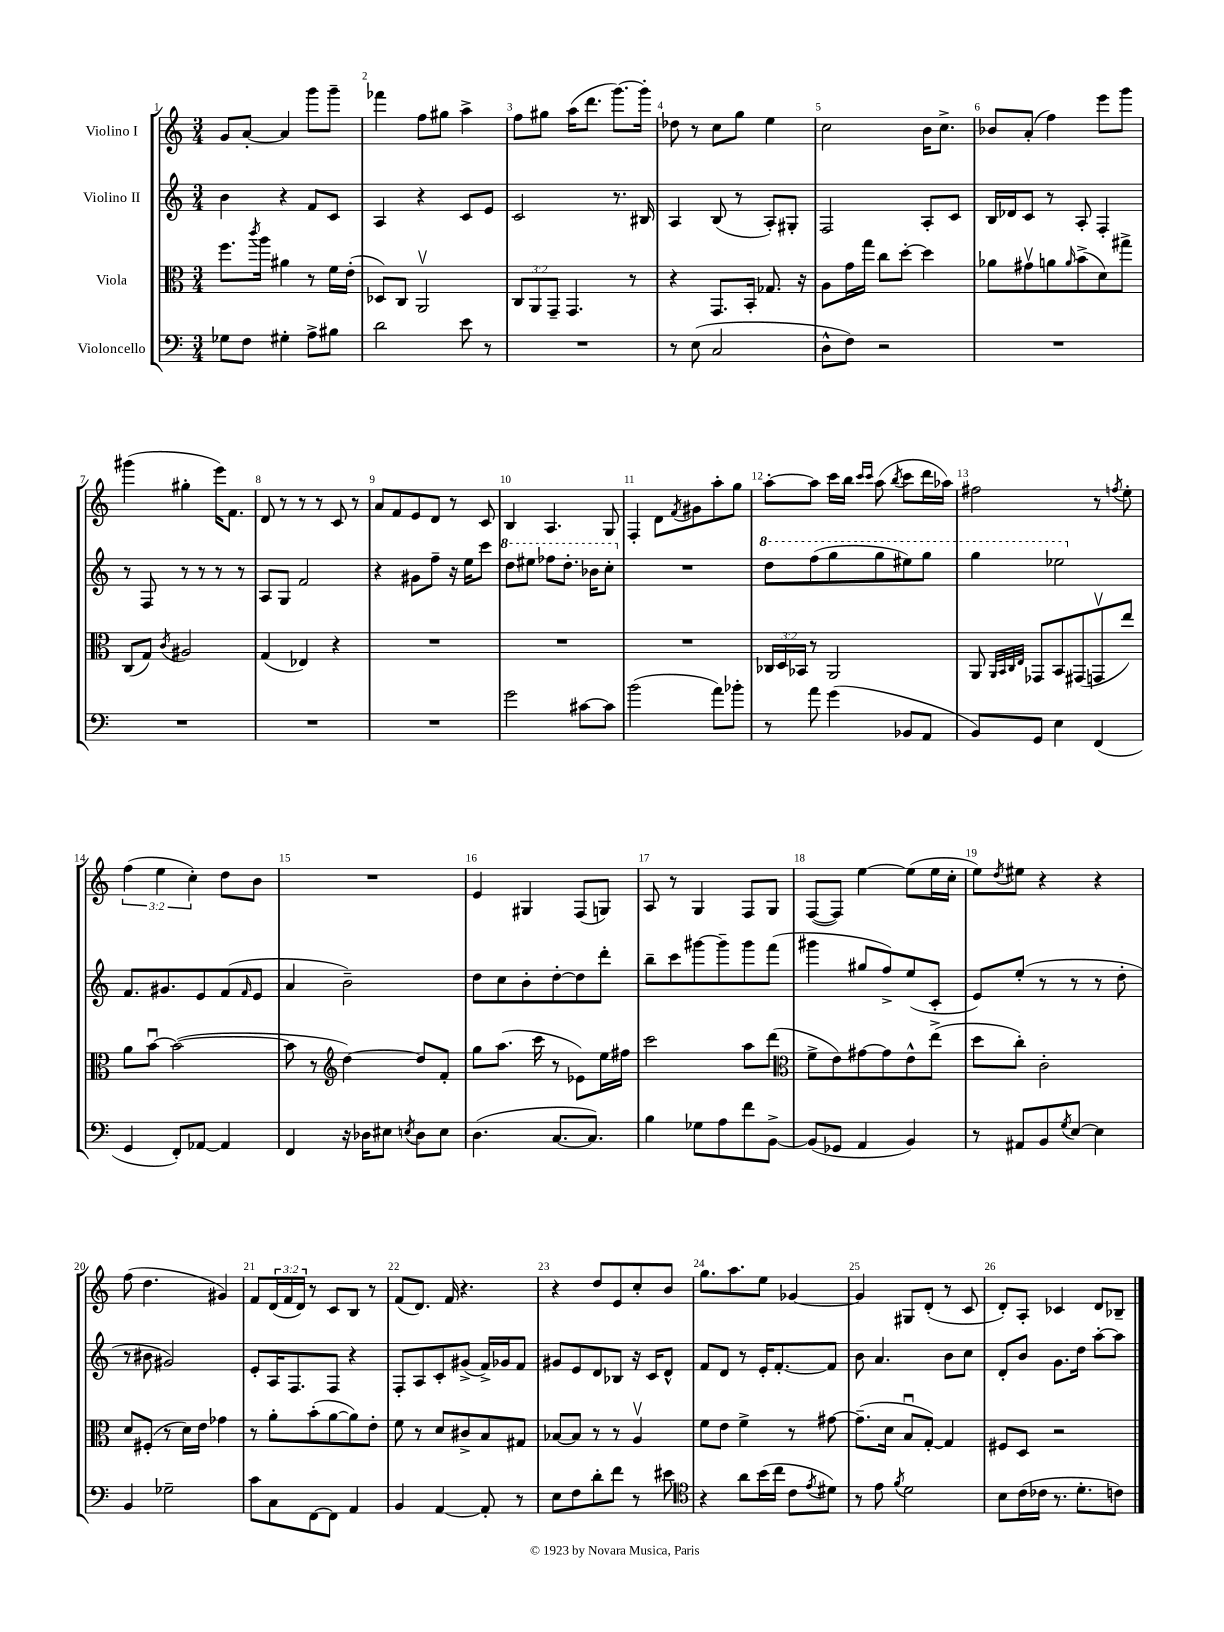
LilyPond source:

<<
\new StaffGroup <<
\new Staff = "s0" \with { instrumentName = "Violino I" } {
    \clef treble \key c \major \numericTimeSignature \time 3/4 \override Staff.TupletNumber.text = #tuplet-number::calc-fraction-text
    g'8 a'8~-. a'4 g'''8 g'''8-- |
    fes'''4 f''8 gis''8 a''4-> |
    f''8 gis''8 a''16( d'''8. g'''8.~) g'''16-. |
    des''8 r8 c''8 g''8 e''4 |
    c''2 b'16 c''8.-> |
    bes'8 a'8-.( f''4) e'''8 g'''8 |
    gis'''4( gis''4-. e'''16) f'8. |
    d'8 r8 r8 r8 c'8 r8 |
    a'8 f'8 e'8 d'8 r8 c'8 |
    b4 a4. g8 |
    f4-. d'8 \acciaccatura { f'8 } gis'8 a''8-. g''8 |
    a''8~-. a''8 c'''16 b''16 \grace { c'''16 c'''16 } a''8( \acciaccatura { b''8 } c'''8 d'''16 aes''16) |
    fis''2 r8 \acciaccatura { f''8 } e''8-. |
    \tuplet 3/2 { f''4( e''4 c''4-.) } d''8 b'8 |
    R2. |
    e'4 gis4 f8( g8) |
    a8 r8 g4 f8 g8 |
    f8~( f8) e''4~ e''8( e''16 c''16-. |
    e''8) \acciaccatura { d''8 } eis''8 r4 r4 |
    f''8( d''4. gis'4) |
    f'8 \tuplet 3/2 { d'16( f'16 d'16) } r8 c'8 b8 r8 |
    f'8( d'8.) f'16 r4. |
    r4 d''8 e'8 c''8-. b'8 |
    g''8. a''8. e''8 ges'4~ |
    ges'4 gis8 d'8-.( r8 c'8 |
    d'8-.) a8-. ces'4 d'8 bes8-- \bar "|." |
}
\new Staff = "s1" \with { instrumentName = "Violino II" } {
    \clef treble \key c \major \numericTimeSignature \time 3/4
    b'4 r4 f'8 c'8 |
    a4 r4 c'8 e'8 |
    c'2 r8. bis16 |
    a4 b8( r8 a8-.) gis8-. |
    f2 a8-. c'8 |
    b16 des'16 c'8 r8 a8-. f4-. |
    r8 f8 r8 r8 r8 r8 |
    a8 g8 f'2 |
    r4 gis'8 f''8-- r16 e''16 c'''8 |
    \ottava #1 d'''8 eis'''8 fes'''8 d'''8.-. bes''16 c'''8-. \ottava #0 |
    R2. |
    \ottava #1 d'''8 f'''8( g'''8 g'''8 eis'''8) g'''8 |
    g'''4 ees'''2 \ottava #0 |
    f'8. gis'8. e'8 f'8( \grace { f'16 } e'8 |
    a'4 b'2--) |
    d''8 c''8 b'8-. d''8~-. d''8 d'''8-. |
    b''8-- c'''8 gis'''8~ gis'''8-- gis'''8 f'''8( |
    gis'''4 gis''8 f''8->) e''8( c'8-. |
    e'8) e''8-.( r8 r8 r8 d''8-. |
    r8 bis'8 gis'2) |
    e'8-. a16 f8. f8 r4 |
    f8-. a8 c'8-. gis'8->( f'16->) ges'16 f'8 |
    gis'8 e'8 d'8 bes8 r16 c'16 d'8-^ |
    f'8 d'8 r8 e'16-. f'8.~-. f'8 |
    b'8 a'4. b'8 c''8 |
    d'8-. b'8 g'8. d''16 a''8~-. a''8 \bar "|." |
}
\new Staff = "s2" \with { instrumentName = "Viola" } {
    \clef alto \key c \major \numericTimeSignature \time 3/4 \override Staff.TupletNumber.text = #tuplet-number::calc-fraction-text
    f''8. \acciaccatura { c'''8 } a''16 ais'4 r8 f'16 e'16-.( |
    des8) c8 a,2\upbow |
    \tuplet 3/2 { c8 a,8 g,8-- } g,4. r8 |
    r4 g,8. b,16-. ges8. r16 |
    a8 g'16 g''16 c''8 d''8~-. d''4 |
    aes'8 gis'8\upbow a'8 \grace { a'16 } b'8->( d'8) gis''8-> |
    c8( g8) \acciaccatura { c'8 } ais2 |
    g4( ees4) r4 |
    R2. |
    R2. |
    R2. |
    \tuplet 3/2 { ces16 d16 bes,16 } r8 a,2 |
    a,8 \grace { a,32 b,32 c32 e32 } ges,8 b,8 gis,8( g,8\upbow e''8) |
    a'8 b'8~\downbow b'2~( |
    b'8 r8 \clef treble d''4~) d''8 f'8-. |
    g''8 a''8.( c'''16 r8 ees'8) e''16 fis''16 |
    c'''2 a''8 d'''8( |
    \clef alto f'8-> e'8) gis'8~ gis'8 e'8-^ e''8->( |
    d''8 c''8-.) c'2-. |
    d'8 fis8-.( r8 d'16) e'16 ges'4 |
    r8 a'8-. b'8-.( a'8~ a'8) e'8-. |
    f'8 r8 d'8 cis'8-> b8 gis8 |
    bes8~ bes8 r8 r8 a4\upbow |
    f'8 e'8 f'4-> r8 gis'8~ |
    gis'8.--( d'16 b8\downbow g8~-.) g4 |
    fis8 d8 r2 \bar "|." |
}
\new Staff = "s3" \with { instrumentName = "Violoncello" } {
    \clef bass \key c \major \numericTimeSignature \time 3/4
    ges8 f8 gis4-. a8-> bis8 |
    d'2 e'8 r8 |
    R2. |
    r8 e8( c2 |
    d8-^ f8) r2 |
    R2. |
    R2. |
    R2. |
    R2. |
    g'2 cis'8~ cis'8 |
    b'2( a'8) bes'8-. |
    r8 a'8 g'4( bes,8 a,8 |
    b,8) g,8 e4 f,4( |
    g,4 f,8-.) aes,8~ aes,4 |
    f,4 r16 des16 eis8 \acciaccatura { e8 } des8 e8 |
    d4.( c8.~ c8.) |
    b4 ges8 a8 f'8 b,8~-> |
    b,8( ges,8 a,4 b,4) |
    r8 ais,8 b,8 \acciaccatura { g8 } e8~ e4 |
    b,4 ges2-- |
    c'8 c8 f,8~ f,8 a,4 |
    b,4 a,4~ a,8-. r8 |
    e8 f8 d'8-. f'8 r8 eis'8 |
    \clef tenor r4 a'8 b'16( c''16 c'8 \acciaccatura { e'8 } dis'8) |
    r8 e'8 \acciaccatura { f'8 } d'2 |
    b8 c'16( ces'16 r8. d'8.-. c'8) \bar "|." |
}
>>
>>
\layout { \context { \Score \override BarNumber.break-visibility = ##(#f #t #t) barNumberVisibility = #all-bar-numbers-visible } }
